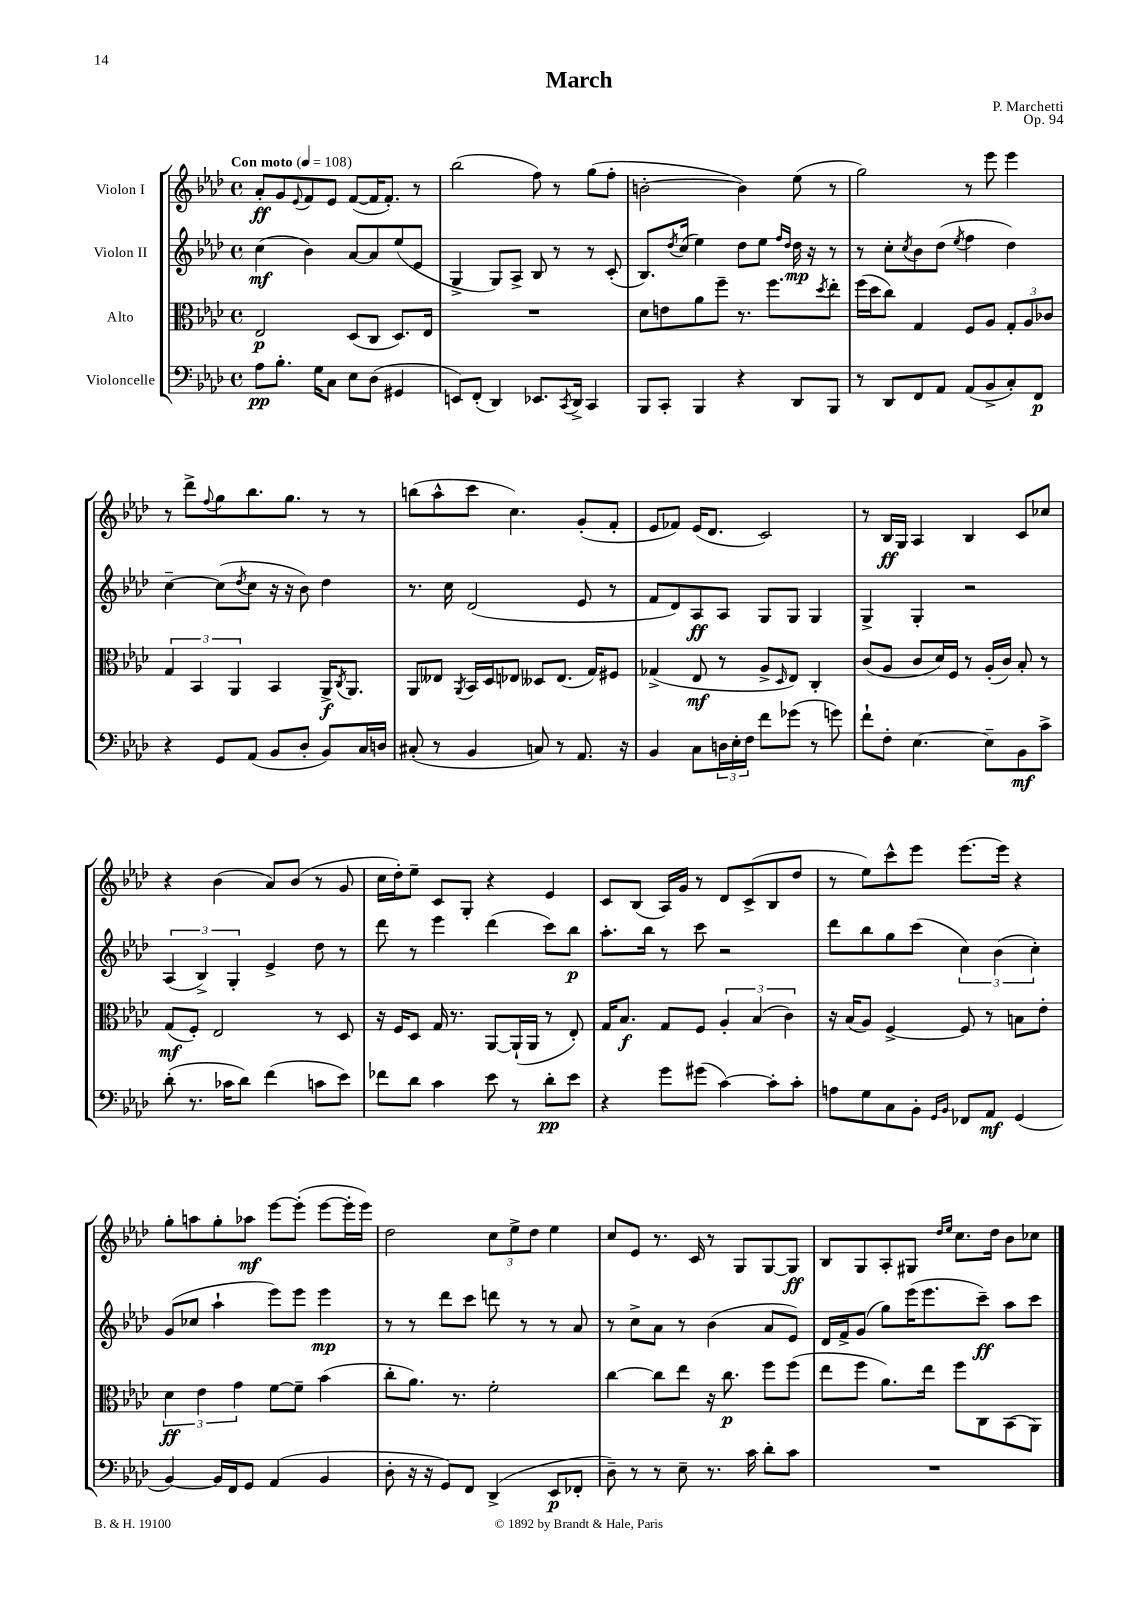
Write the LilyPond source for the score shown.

\header { title = "March" composer = "P. Marchetti" opus = "Op. 94" }
<<
\new StaffGroup <<
\new Staff = "s0" \with { instrumentName = "Violon I" } {
    \clef treble \key aes \major \defaultTimeSignature \time 4/4 \tempo "Con moto" 4 = 108
    aes'8-.\ff g'8 \appoggiatura { ees'8 } f'8 ees'8 f'8~( f'16 f'8.-.) r8 |
    bes''2( f''8) r8 g''8( f''8-. |
    b'2~-. b'4) ees''8( r8 |
    g''2) r8 ees'''8 ees'''4 |
    r8 des'''8-> \appoggiatura { f''8 } g''8 bes''8. g''8. r8 r8 |
    b''8( aes''8-^ c'''8 c''4.) g'8-.( f'8-. |
    ees'8 fes'8) ees'16( des'8. c'2) |
    r8 bes16\ff g16 aes4 bes4 c'8 ces''8 |
    r4 bes'4( aes'8) bes'8( r8 g'8 |
    c''16 des''16-.) ees''8-- c'8 g8-. r4 ees'4 |
    c'8 bes8( aes16) g'16 r8 des'8 c'8->( bes8 des''8 |
    r8 ees''8) c'''8-^ ees'''8 ees'''8.~ ees'''16 r4 |
    g''8-. a''8 g''8-. aes''8\mf ees'''8~ ees'''8-.( ees'''8~ ees'''16-. ees'''16) |
    des''2 \tuplet 3/2 { c''8 ees''8-> des''8 } ees''4 |
    c''8 ees'8 r8. c'16 r8 g8 g8~ g8\ff |
    bes8 g8 aes8-. gis8 \grace { des''16 ees''16 } c''8. des''16 bes'8 ces''8 \bar "|." |
}
\new Staff = "s1" \with { instrumentName = "Violon II" } {
    \clef treble \key aes \major \defaultTimeSignature \time 4/4
    c''4\mf( bes'4) aes'8~ aes'8 ees''8( ees'8 |
    g4-> g8) aes8-> bes8 r8 r8 c'8-.( |
    bes8.) \acciaccatura { des''8 } c''16( ees''4) des''8 ees''8 \grace { f''16 des''16 } des''16\mp r16 r8 |
    r8 c''8-. \acciaccatura { c''8 } bes'8 des''8( \acciaccatura { ees''8 } f''4 des''4) |
    c''4~-- c''8( \acciaccatura { des''8 } c''8 r16 r16 bes'8) des''4 |
    r8. c''16 des'2( ees'8 r8 |
    f'8 des'8) aes8\ff aes8 g8 g8 g4 |
    g4-> g4-. r2 |
    \tuplet 3/2 { aes4( bes4->) g4-. } ees'4-> des''8 r8 |
    des'''8 r8 ees'''4 des'''4( c'''8) bes''8\p |
    aes''8.-. bes''16 r8 c'''8 r2 |
    des'''8 bes''8 g''8 c'''8( \tuplet 3/2 { c''4) bes'4( c''4-.) } |
    g'8( ces''8 aes''4-! ees'''8) ees'''8 ees'''4\mp |
    r8 r8 des'''8 c'''8 d'''8 r8 r8 aes'8 |
    r8 c''8-> aes'8 r8 bes'4( aes'8 ees'8) |
    des'16 f'16-> g'8( g''8) ees'''16( ees'''8. c'''8--\ff) aes''8 c'''8 \bar "|." |
}
\new Staff = "s2" \with { instrumentName = "Alto" } {
    \clef alto \key aes \major \defaultTimeSignature \time 4/4
    ees2\p des8( c8 des8.) ees16 |
    R1 |
    des'8 e'8 aes'8 f''8-- r8. f''8. \acciaccatura { des''8 } ees''8-. |
    f''16( des''16 c''8) g4 f8 aes8 \tuplet 3/2 { g8-. aes8 ces'8 } |
    \tuplet 3/2 { g4 bes,4 aes,4 } bes,4 aes,16->\f \acciaccatura { c8 } aes,8. |
    aes,8 eeses8 \acciaccatura { aes,8 } bes,16 des16 ees8 deses8 ees8.( g16) fis8 |
    ges4->( ees8\mf r8 aes8-> \grace { des16 } ees8) c4-. |
    c'8( aes8 c'8 des'16) f16 r8 aes16-.( c'16) bes8-. r8 |
    g8\mf( f8-.) ees2 r8 des8 |
    r16 f16 des8 g16 r8. aes,8~ aes,16-!( aes,16 r8 ees8-.) |
    g16 bes8.\f g8 f8 \tuplet 3/2 { aes4-. bes4( c'4) } |
    r16 bes16( aes8) f4~-> f8 r8 b8 ees'8-. |
    \tuplet 3/2 { des'4\ff ees'4 g'4 } f'8~ f'8-- bes'4( |
    c''8-. aes'8.) r8. f'2-. |
    c''4~ c''8 ees''8 r16 c''8.\p f''8 f''8( |
    ees''8 f''8 aes'8.) ees''16 f''8 c8 bes,8( aes,8) \bar "|." |
}
\new Staff = "s3" \with { instrumentName = "Violoncelle" } {
    \clef bass \key aes \major \defaultTimeSignature \time 4/4
    aes8\pp bes8.-. g16 c8 ees8 des8( gis,4 |
    e,8) f,8-.( des,4) ees,8. \acciaccatura { c,8 } des,16-> c,4 |
    bes,,8 c,8-. bes,,4 r4 des,8 bes,,8 |
    r8 des,8 f,8 aes,8 aes,8( bes,8-> c8-.) f,8\p |
    r4 g,8 aes,8( bes,8 des8-. bes,8) c16 d16 |
    cis8-.( r8 bes,4 c8) r8 aes,8. r16 |
    bes,4 c8 \tuplet 3/2 { d16 ees16-. f16 } f'8 ges'8( r8 g'8) |
    f'8-! f8-. ees4.~ ees8-- bes,8\mf c'8-> |
    des'8-.( r8. ces'16 des'8) f'4( c'8 ees'8) |
    fes'8 des'8 c'4 ees'8 r8 des'8-.\pp ees'8 |
    r4 g'8 gis'8( c'4~) c'8-. c'8-. |
    a8 g8 c8 bes,8-. \grace { g,16 bes,16 } fes,8 aes,8\mf g,4( |
    bes,4~) bes,16 f,16 g,8 aes,4( bes,4 |
    des8-. r16 r16 g,8) f,8 des,4->( ees,8\p fes,8-. |
    des8--) r8 r8 ees8-- r8. c'16 des'8-. c'8 |
    R1 \bar "|." |
}
>>
>>
\layout { \context { \Score \remove "Bar_number_engraver" } }
